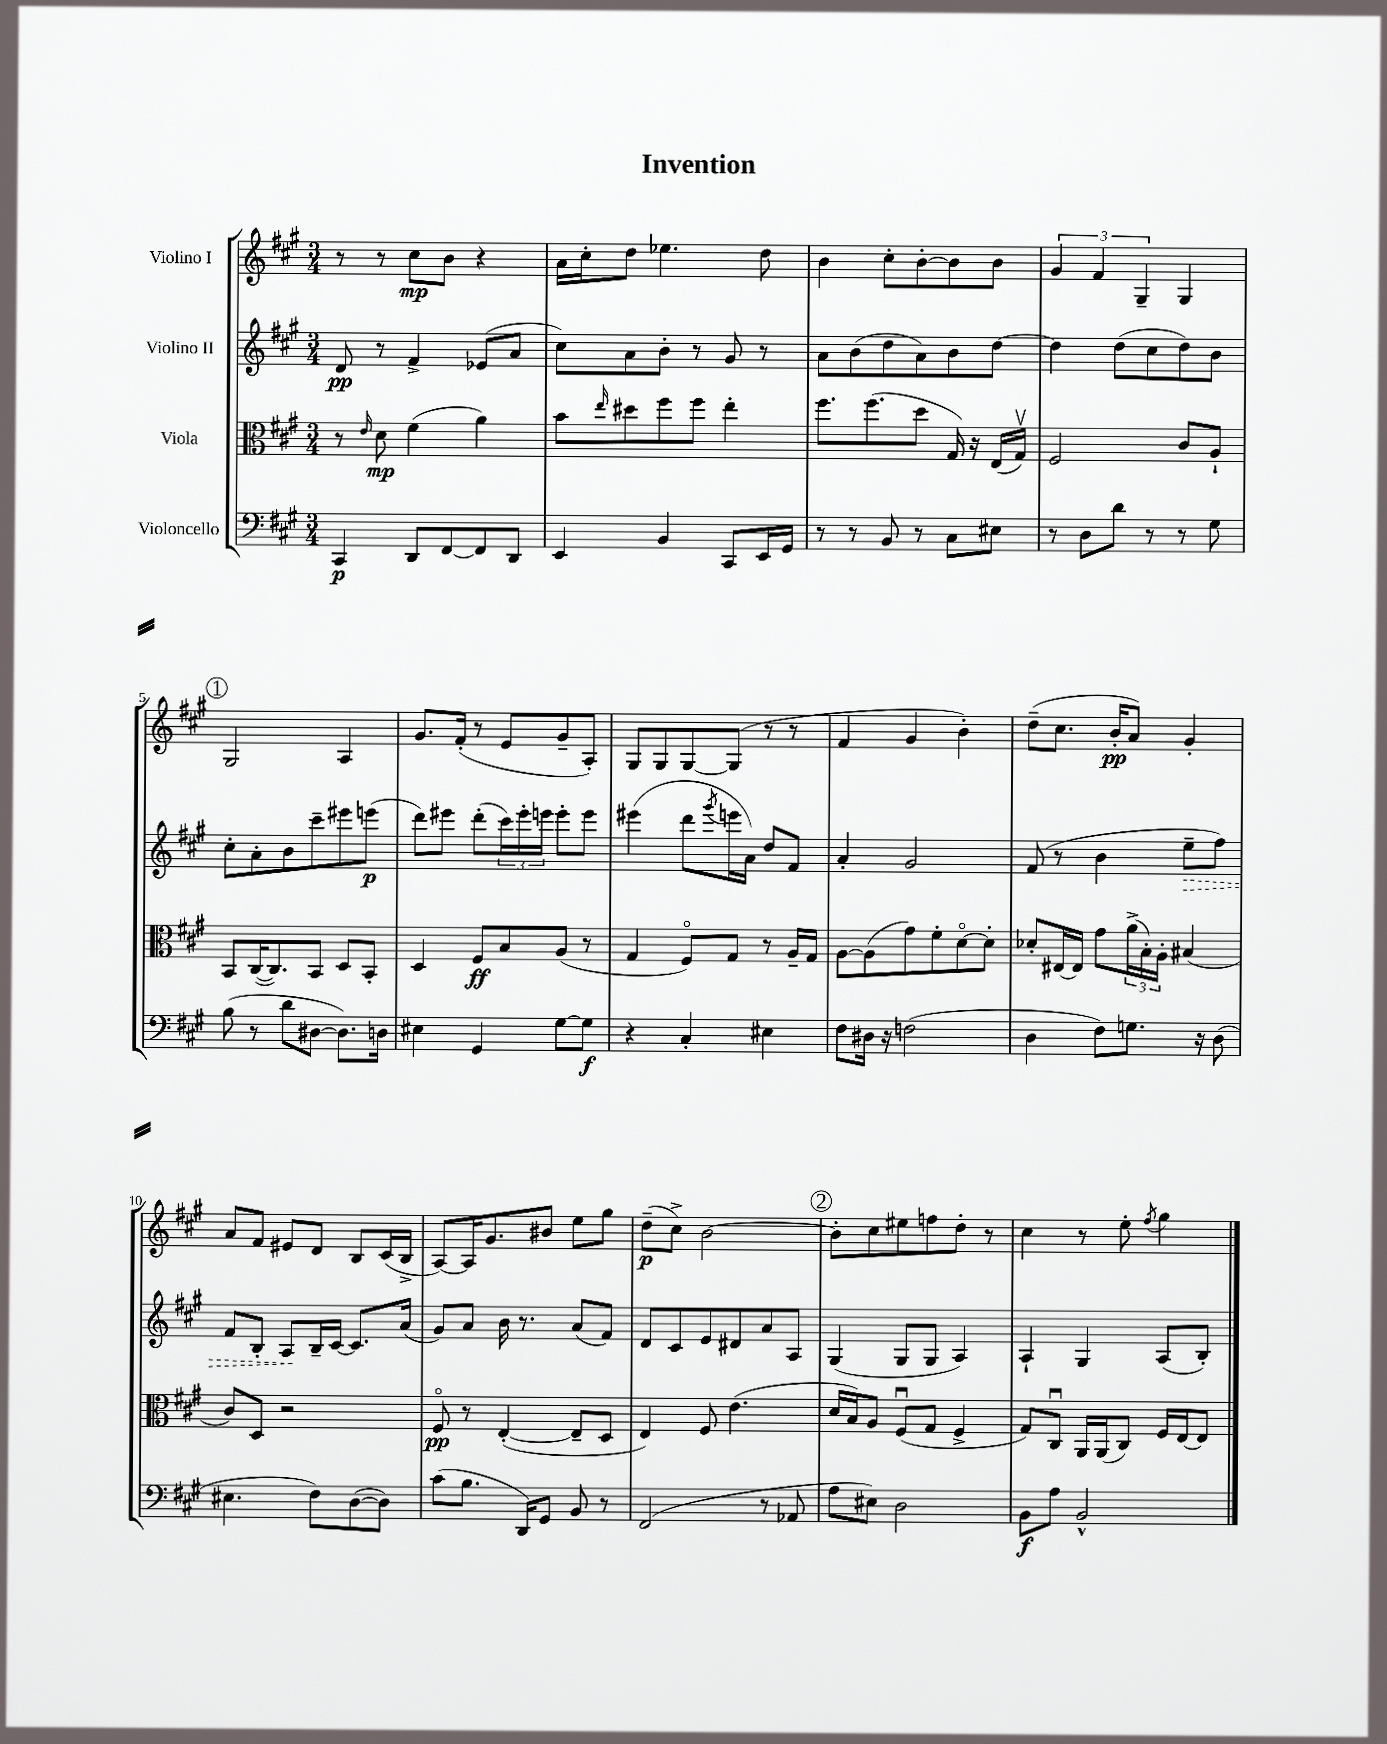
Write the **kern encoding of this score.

**kern	**kern	**kern	**kern
*staff4	*staff3	*staff2	*staff1
*clefF4	*clefC3	*clefG2	*clefG2
*k[f#c#g#]	*k[f#c#g#]	*k[f#c#g#]	*k[f#c#g#]
*M3/4	*M3/4	*M3/4	*M3/4
4CC#	8r	8d	8r
.	16qqe	.	.
.	8d	8r	8r
8DD	(4f#	4f#^	8cc#
[8FF#	.	.	8b
8FF#]	4a)	(8e-	4r
8DD	.	8a	.
=	=	=	=
4EE	8b	8cc#)	16a
.	.	.	16cc#'
.	16qqee	.	.
.	8dd#	8a	8dd
4BB	8ff#	8b'	4.ee-
.	8ff#	8r	.
8CC#	4ee'	8g#	.
16EE	.	8r	8dd
16GG#	.	.	.
=	=	=	=
8r	8.ff#	8a	4b
8r	.	(8b	.
.	(8.ff#	.	.
8BB	.	8dd	8cc#'
8r	8dd	8a)	[8b'
8C#	16G#)	8b	8b]
.	16r	.	.
8E#	(16E	[8dd	8b
.	16G#v)	.	.
=	=	=	=
8r	2F#	4dd]	6g#
8D	.	.	.
.	.	.	6f#
8d	.	(8dd	.
.	.	.	6G#~
8r	.	8cc#	.
8r	8c#	8dd)	4G#
8G#	8A`	8b	.
=	=	=	=
(8B	8BB	8cc#'	2G#
8r	([16C#	8a'	.
.	8.C#])	.	.
8d	.	8b	.
[8D#	8BB	8ccc#~	.
8.D#])	8D	8eee#	4A
.	8BB'	(8eee	.
16D	.	.	.
=	=	=	=
4E#	4D	8ddd)	8.g#
.	.	8eee#	.
.	.	.	(16f#'
4GG#	8F#	(8ddd'	8r
.	8B	24ccc#)	8e
.	.	24eee#'	.
.	.	24eee	.
[8G#	(8A	8eee'	8g#~
8G#]	8r	8eee	8A')
=	=	=	=
4r	4G#	(4eee#	8G#
.	.	.	8G#
4C#'	8F#o)	8ddd	[8G#
.	.	8qggg#	.
.	8G#	16eee	(8G#]
.	.	16a)	.
4E#	8r	8dd	8r
.	16A~	8f#	8r
.	16G#	.	.
=	=	=	=
8F#	[8A	4a'	4f#
16D#	(8A]	.	.
16r	.	.	.
(2F	8g#)	2g#	4g#
.	8f#'	.	.
.	[8do	.	4b')
.	8d']	.	.
=	=	=	=
4D	8d-'	(8f#	(8dd~
.	[16E#	8r	8.cc#
.	16E#]	.	.
8F#)	8g#	4b	.
.	.	.	16b'
8.G	(24a^	.	8a)
.	24B')	.	.
.	24A'	.	.
.	(4B#	8ee~	4g#'
16r	.	.	.
(8D	.	8ff#)	.
=	=	=	=
4.E#	8c#)	8f#	8a
.	8D	8B'	8f#
.	2r	8A	8e#
8F#)	.	16B~	8d
.	.	[16c#	.
([8D	.	8.c#]	8B
8D])	.	.	(16c#
.	.	(16a	16B^
=	=	=	=
(8c#	8F#o	8g#)	[8A)
8.B	8r	8a	16A]
.	.	.	8.g#
.	([4E'	16b	.
16DD)	.	8.r	.
8GG#	.	.	8b#
8BB	8E~]	(8a	8ee
8r	8D	8f#)	8gg#
=	=	=	=
(2FF#	4E)	8d	(8dd~
.	.	8c#	8cc#^)
.	8F#	8e	[2b
.	(4.e	8d#	.
8r	.	8a	.
8AA-	.	8A	.
=	=	=	=
8A	16d	(4G#	8b']
.	16B)	.	.
8E#)	8A	.	8cc#
2D	(8F#u	8G#	8ee#
.	8G#	8G#	8ff
.	4F#^	4A)	8dd'
.	.	.	8r
=	=	=	=
8BB	8G#)	4A`	4cc#
8A	8C#u	.	.
2BB^^	16AA	4G#	8r
.	(16AA	.	.
.	8C#)	.	8ee'
.	.	.	8qff#
.	16F#	(8A	4gg#
.	[16E	.	.
.	8E]	8B')	.
==	==	==	==
*-	*-	*-	*-
